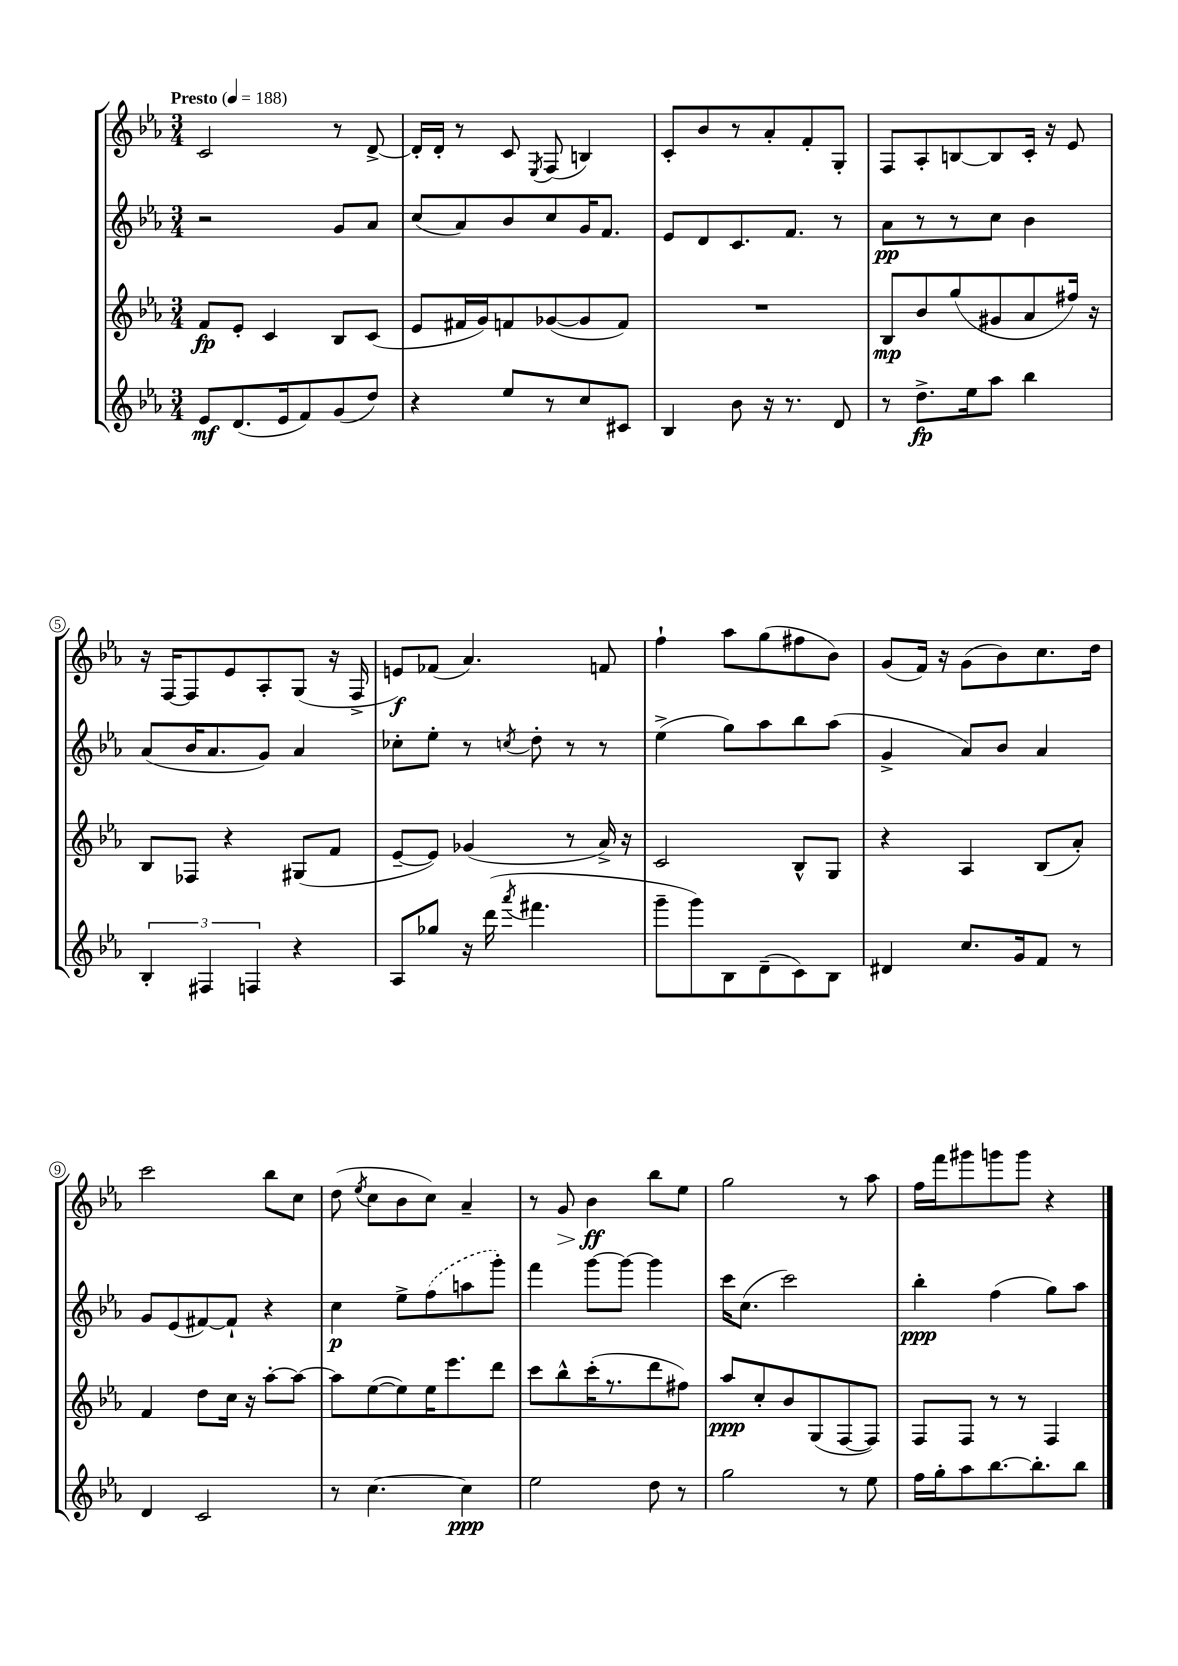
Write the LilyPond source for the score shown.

<<
\new StaffGroup <<
\new Staff = "s0" {
    \clef treble \key ees \major \numericTimeSignature \time 3/4 \tempo "Presto" 4 = 188
    \autoBeamOff c'2 r8 d'8~-> |
    d'16[-. d'16]-. r8 c'8 \acciaccatura { ees8 } f8( b4) |
    c'8[-. bes'8 r8 aes'8-. f'8-. g8]-. |
    f8[ aes8-. b8~ b8 c'16]-. r16 ees'8 |
    r16 f16[~ f8 ees'8 aes8-. g8]( r16 f16-> |
    e'8[\f) fes'8]( aes'4.) f'8 |
    f''4-! aes''8[ g''8( fis''8 bes'8]) |
    g'8[( f'16]) r16 g'8[( bes'8) c''8. d''16] |
    c'''2 bes''8[ c''8] |
    d''8( \acciaccatura { ees''8 } c''8[ bes'8 c''8]) aes'4-- |
    r8 g'8\> bes'4\ff\! bes''8[ ees''8] |
    g''2 r8 aes''8 |
    f''16[ f'''16 gis'''8 g'''8 g'''8] r4 \bar "|." |
}
\new Staff = "s1" {
    \clef treble \key ees \major \numericTimeSignature \time 3/4
    \autoBeamOff r2 g'8[ aes'8] |
    c''8[( aes'8) bes'8 c''8 g'16 f'8.] |
    ees'8[ d'8 c'8. f'8.] r8 |
    aes'8[\pp r8 r8 c''8] bes'4 |
    aes'8[( bes'16 aes'8. g'8]) aes'4 |
    ces''8[-. ees''8]-. r8 \acciaccatura { c''8 } d''8-. r8 r8 |
    ees''4->( g''8[) aes''8 bes''8 aes''8]( |
    g'4-> aes'8[) bes'8] aes'4 |
    g'8[ ees'8( fis'8~) fis'8]-! r4 |
    c''4\p ees''8[-> \once \slurDashed f''8( a''8 g'''8]-.) |
    f'''4 g'''8[~ g'''8]~ g'''4 |
    c'''16[ c''8.]( c'''2) |
    bes''4-.\ppp f''4( g''8[) aes''8] \bar "|." |
}
\new Staff = "s2" {
    \clef treble \key ees \major \numericTimeSignature \time 3/4
    \autoBeamOff f'8[\fp ees'8]-. c'4 bes8[ c'8]( |
    ees'8[ fis'16 g'16) f'8 ges'8~( ges'8 f'8]) |
    R2. |
    bes8[\mp bes'8 g''8( gis'8 aes'8 fis''16]) r16 |
    bes8[ fes8] r4 gis8[( f'8] |
    ees'8[~-- ees'8]) ges'4( r8 aes'16->) r16 |
    c'2 bes8[-^ g8] |
    r4 aes4 bes8[( aes'8]-.) |
    f'4 d''8[ c''16] r16 aes''8[~-. aes''8]~ |
    aes''8[ ees''8~( ees''8) ees''16 ees'''8. d'''8] |
    c'''8[ bes''8-^ c'''16-.( r8. d'''8 fis''8]) |
    aes''8[\ppp c''8-. bes'8 g8( f8~ f8]) |
    f8[ f8] r8 r8 f4 \bar "|." |
}
\new Staff = "s3" {
    \clef treble \key ees \major \numericTimeSignature \time 3/4
    \autoBeamOff ees'8[\mf d'8.( ees'16 f'8) g'8( d''8]) |
    r4 ees''8[ r8 c''8 cis'8] |
    bes4 bes'8 r16 r8. d'8 |
    r8 d''8.[->\fp ees''16 aes''8] bes''4 |
    \tuplet 3/2 { bes4-. fis4 f4 } r4 |
    aes8[ ges''8] r16 d'''16( \acciaccatura { aes'''8 } fis'''4. |
    g'''8[-- g'''8) bes8 d'8--( c'8) bes8] |
    dis'4 c''8.[ g'16 f'8] r8 |
    d'4 c'2 |
    r8 c''4.~ c''4\ppp |
    ees''2 d''8 r8 |
    g''2 r8 ees''8 |
    f''16[ g''16-. aes''8 bes''8.~ bes''8.-. bes''8] \bar "|." |
}
>>
>>
\layout { \context { \Score \override BarNumber.stencil = #(make-stencil-circler 0.1 0.3 ly:text-interface::print) } }
